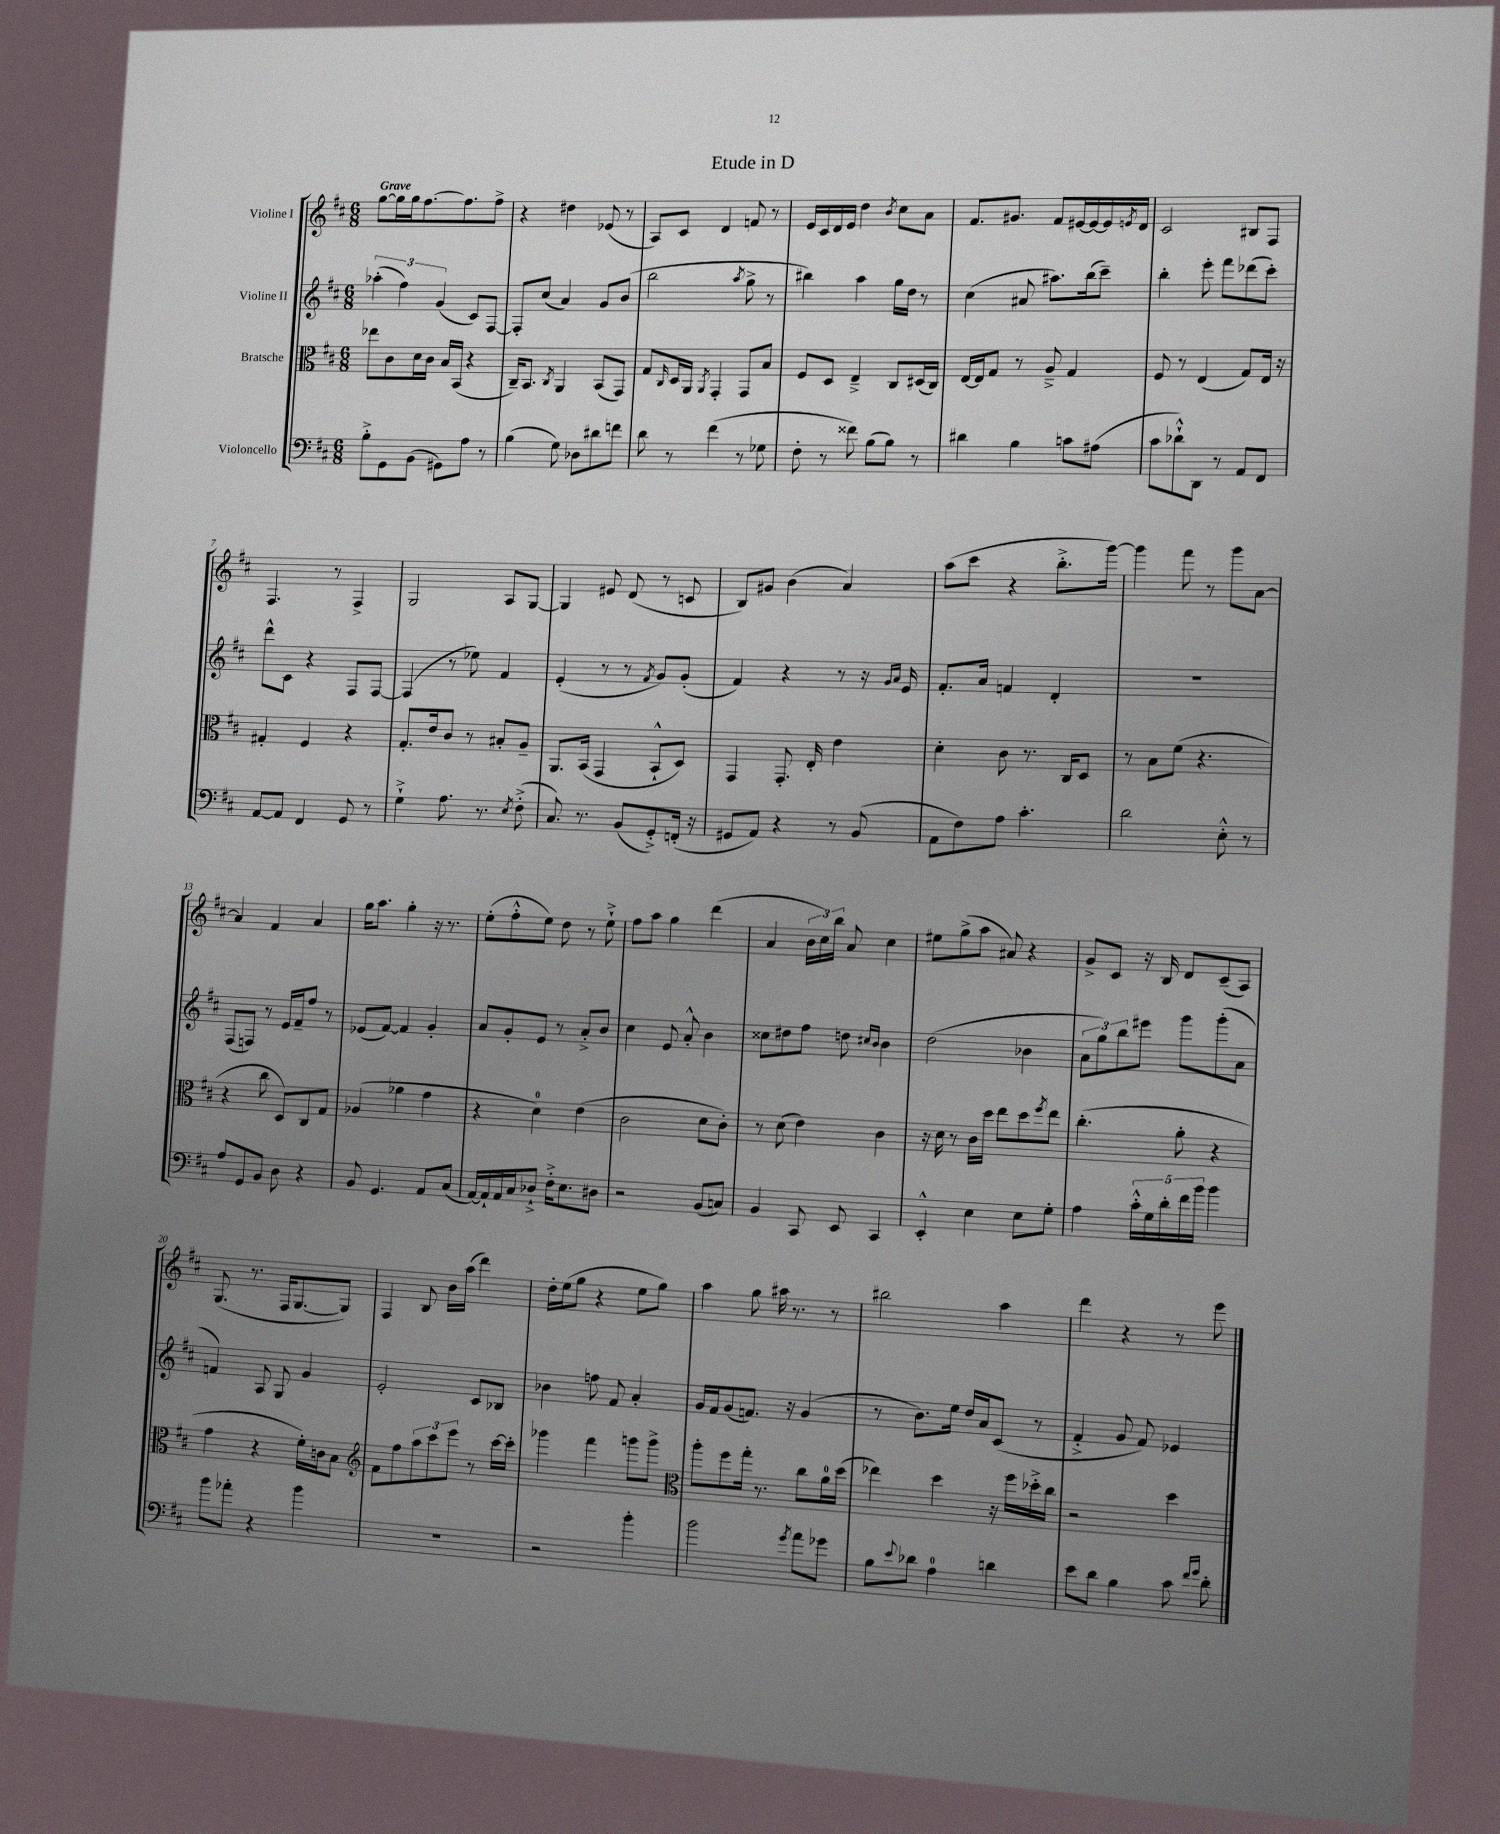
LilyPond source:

\header { title = "Etude in D" }
<<
\new StaffGroup <<
\new Staff = "s0" \with { instrumentName = "Violine I" } {
    \clef treble \key d \major \numericTimeSignature \time 6/8 \tempo "Grave"
    g''8~ g''16 g''16 fis''8.~ fis''8. fis''8-> |
    r4 dis''4 ees'8( r8 |
    a8) cis'8 d'4 f'8 r8 |
    e'16 cis'16 d'16 e'16 d''4 \acciaccatura { b'8 } cis''8 a'8 |
    fis'8. gis'8. fis'8 eis'16~ eis'16~ eis'16 \acciaccatura { e'8 } d'16 |
    cis'2 bis8 fis8 |
    fis4. r8 fis4-> |
    g2 a8 g8~ |
    g4 eis'8 d'8( r8 c'8 |
    b8) gis'8 b'4( a'4) |
    a''8( cis'''8 r4 b''8.-.-> g'''16~) |
    g'''4 fis'''8 r8 g'''8 a'8~ |
    a'4 fis'4 a'4 |
    g''16 a''8. g''4-. r16 r8. |
    e''8-.( fis''8-.-^ e''8) d''8 r8 e''8-!-> |
    fis''8 a''8 g''4 d'''4( |
    a'4 \tuplet 3/2 { b'16 cis''16) b''16 } a'8 cis''4 |
    eis''8 g''8->( a''8 ais'8) r4 |
    g'8-> cis'8 r16 b16 d'8 cis'8--( a8) |
    g8.( r8. fis16 g8.~ g8) |
    fis4 b8 b'16 a''16( d'''4) |
    d''16-. e''16( g''8 r4 e''8 g''8) |
    a''4 g''8 ais''16 r8. r8 |
    bis''2 a''4 |
    d'''4 r4 r8 e'''8 \bar "|." |
}
\new Staff = "s1" \with { instrumentName = "Violine II" } {
    \clef treble \key d \major \numericTimeSignature \time 6/8
    \tuplet 3/2 { aes''4-.( fis''4) g'4( } cis'8) fis8~ |
    fis8-. cis''8( a'4) g'8 b'8( |
    b''2 \acciaccatura { a''8 } g''8-> r8 |
    bis''4) a''4 g''16 d''16 r8 |
    cis''4( ais'8 ais''8.) b''16( cis'''8--) |
    b''4-. e'''8-. fis'''8 des'''8( cis'''8-.) |
    d'''8-^ cis'8 r4 fis8 fis8~ |
    fis4( r8 ees''8) fis'4 |
    e'4-.( r8 r8 \acciaccatura { fis'8 } g'8) g'8-.( |
    fis'4) r4 r8 r16 \grace { g'16 a'16 } e'16 |
    fis'8.-. a'16 f'4 d'4-. |
    R2. |
    fis8( f8) r8 e'16 fis'16-- fis''8 r8 |
    ees'8( fis'8~) fis'4 g'4-. |
    a'8 g'8-. e'8 r8 a'8-.-> b'8 |
    cis''4 e'8 a'8-.-^ b'4 |
    cisis''8 dis''8 fis''8 d''8 \grace { cis''16 b'16 } b'4 |
    d''2( bes'4 |
    \tuplet 3/2 { a'8 g''8) b''8 } eis'''8 g'''8 g'''8-.( a'8 |
    f'4) a8 g8 g'4 |
    e'2-. cis'8 bes8 |
    bes'4 f''8 fis'8 a'4-. |
    g'16 fis'16 g'8( f'8.) r16 g'4( |
    r8 b'8.) e''16 d''16 a'16 cis'8( r8 |
    fis'4-.-> g'8 fis'8) ees'4 \bar "|." |
}
\new Staff = "s2" \with { instrumentName = "Bratsche" } {
    \clef alto \key d \major \numericTimeSignature \time 6/8
    ees''8 cis'8 d'16 cis'16 b16 b,16( r4 |
    cis16--) b,8. \acciaccatura { cis8 } a,4 b,8( g,8) |
    g8 \grace { cis16 } d16 a,16 \acciaccatura { a,8 } g,4-. g,8 b8 |
    fis8 d8 e4---> cis8 dis16( cis16) |
    e16~ e16 g8 r8 a8---> g4 |
    fis8 r8 e4( g8) e16 r16 |
    gis4-. fis4 r4 |
    g8.-. e'16 cis'8 r8 bis8-. a8-- |
    a,8. b,16( g,4 b,8-!-^ d8) |
    g,4 g,8.-. e16-. e'4 |
    d'4-. cis'8 r8. cis16 d8 |
    r8 b8 fis'8( r4. |
    r4 cis''8 d8) cis8 g8 |
    aes4( aes'4 g'4 |
    r4 d'4-0) e'4( |
    cis'2 d'8 cis'8-.) |
    r8 d'8( e'4) cis'4 |
    r16 d'16 r8 cis'16 d''16 e''8 d''8 \acciaccatura { fis''8 } e''8 |
    cis''4.-.( a'8-. r4 |
    g'4 r4 fis'16-.) c'16 b8 |
    \clef treble fis'8 fis''8 \tuplet 3/2 { a''8 cis'''8 e'''8 } r8 cis'''16~ cis'''16-. |
    ges'''4 fis'''4 g'''8 g'''8-> |
    \clef alto a''8-. fis''8 g''16-. r8. cis''8 a'16-0 d''16( |
    ees''4) d''4 r16 fis''16 des''16-.-> cis''16 |
    r2 d''4 \bar "|." |
}
\new Staff = "s3" \with { instrumentName = "Violoncello" } {
    \clef bass \key d \major \numericTimeSignature \time 6/8
    b8-.-> g,8 b,8( gis,8) a8 r8 |
    b4( g8) des8 dis'8 f'8 |
    d'8 r8 fis'4( r8 ges8 |
    fis8-. r8 fisis'8) b8( b8) r8 |
    dis'4 b4 c'8 ais8( |
    cis'8 des'8-!-^) d,8 r8 a,8 fis,8 |
    a,8~ a,8 fis,4 g,8 r8 |
    g4-!-> a8. r8. \acciaccatura { e8 } fis8-.->( |
    cis8.) r8. b,8( g,8-.->) f,16-.( r16 |
    gis,8 a,8) r4 r8 b,8( |
    a,8 fis8) a8 cis'4.-. |
    d'2 e8-.-^ r8 |
    a8 g,8 b,8 d8 r4 |
    b,8 g,4. a,8 cis8( |
    a,16~) a,16-! a,16 cis16 des8-!-> fis16-.-> e8. dis8 |
    r2 b,8( c8) |
    b,4 cis,8 e,8 cis,4 |
    e,4-.-^ e4 e8 g8-. |
    a4 \tuplet 5/4 { cis'16-.-^ g16 d'16-. fis'16 b'16 } b'4 |
    b'8 aes'8-. r4 b'4 |
    R2. |
    r2 b'4-. |
    b'2 \acciaccatura { g'8 } a'8 ges'8 |
    b8 \appoggiatura { e'8 } des'8 a4-0 d'4 |
    e'8 d'8 b4 cis'8 \grace { fis'16 g'16 } d'8-. \bar "|." |
}
>>
>>
